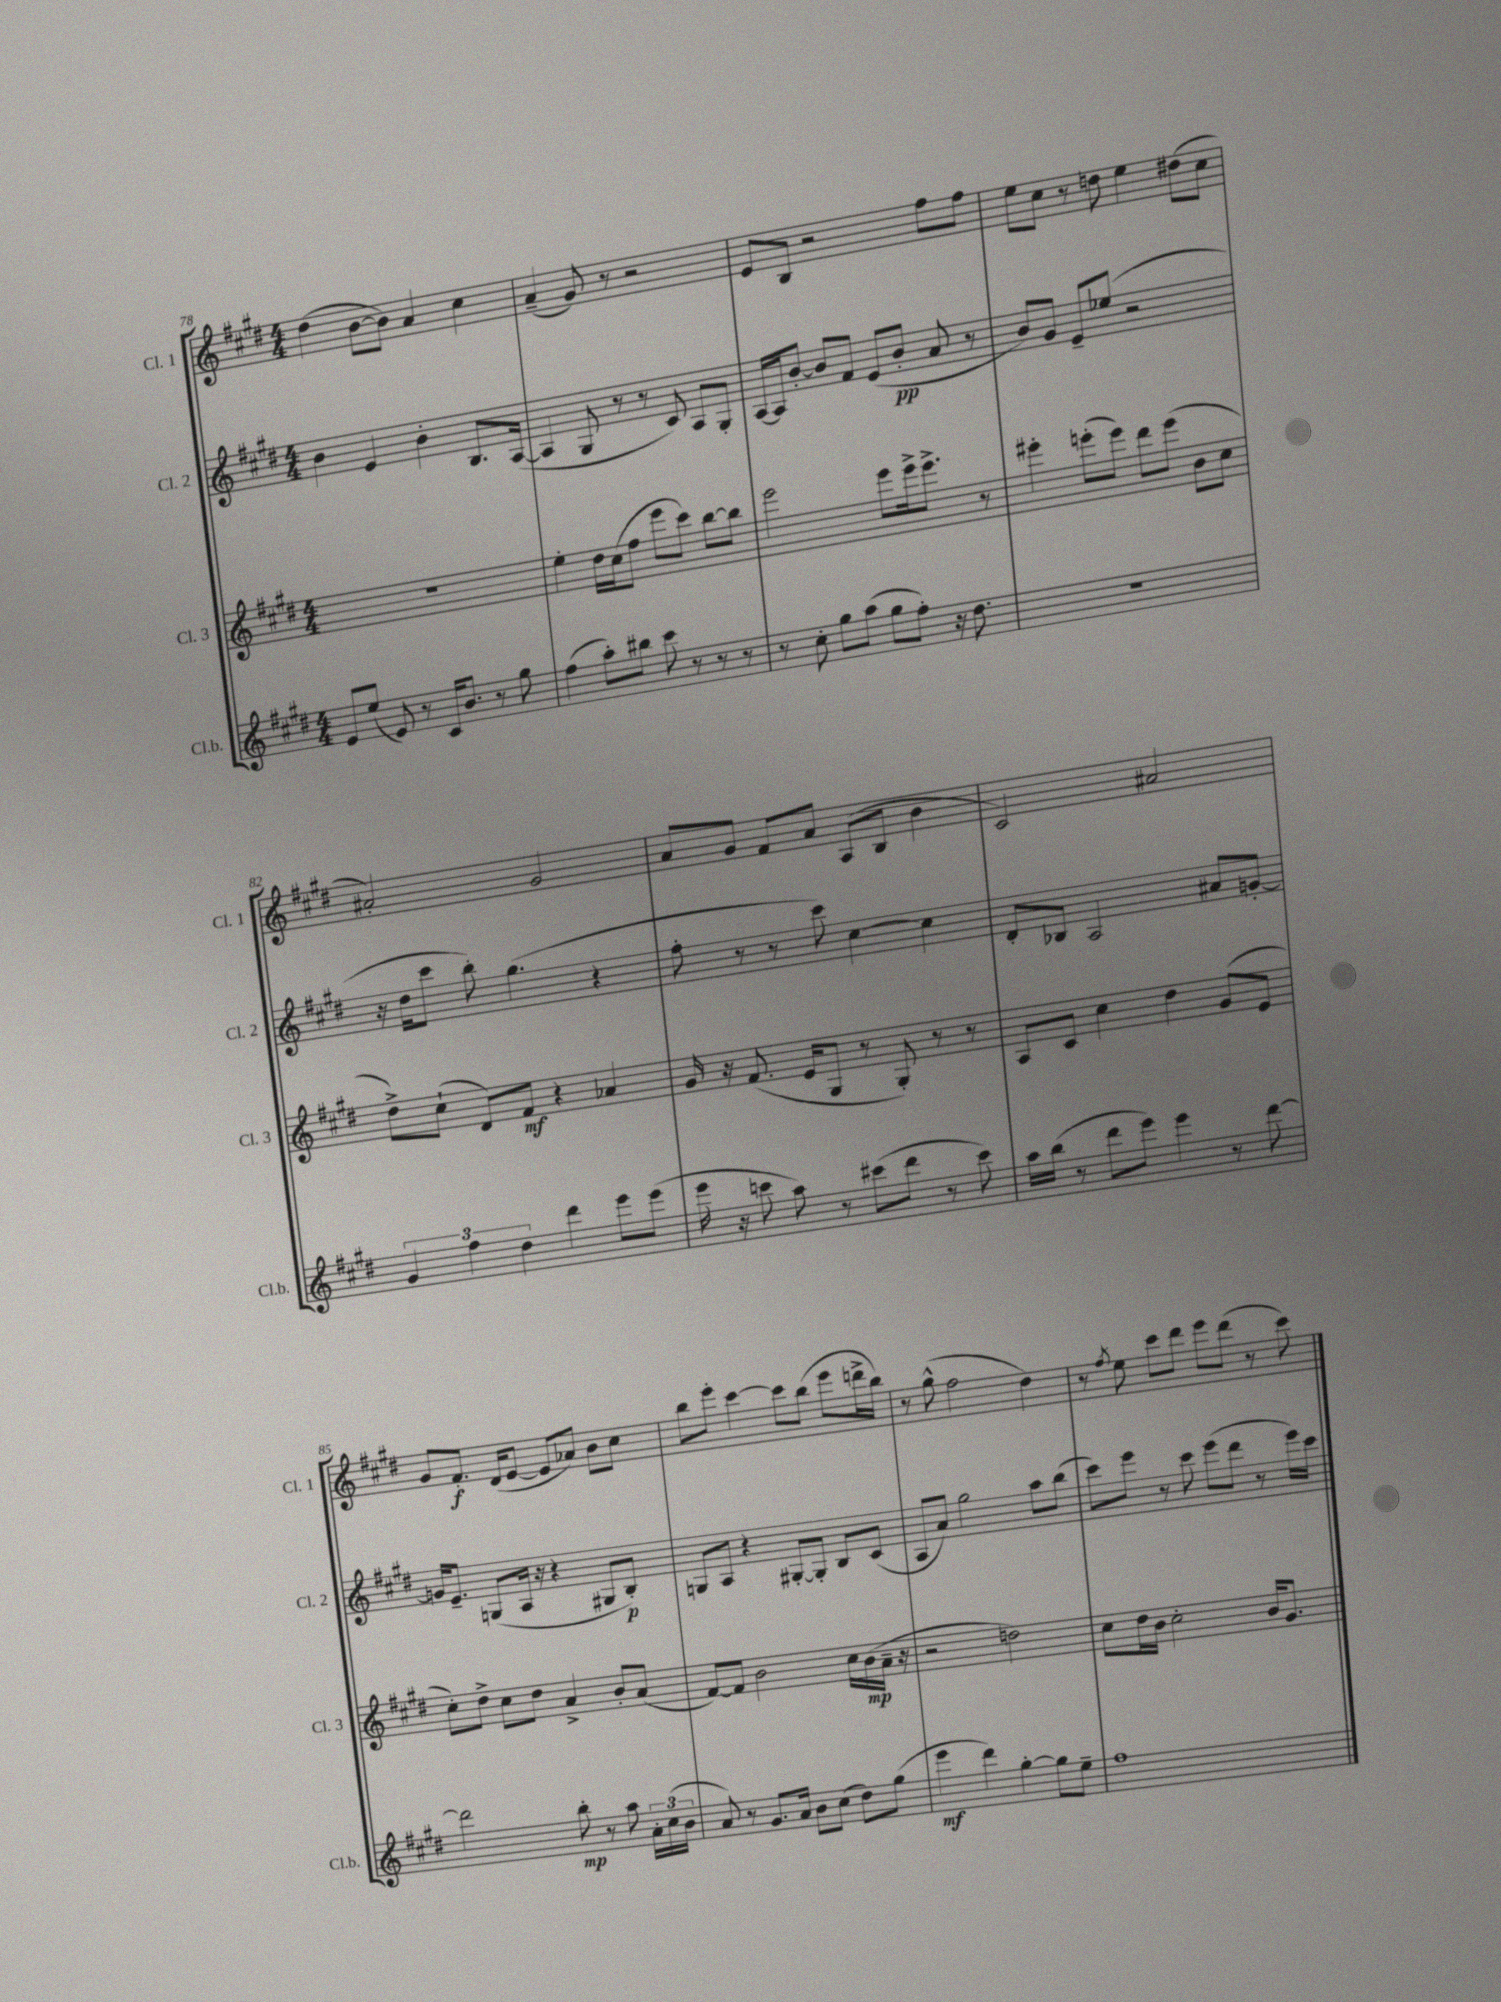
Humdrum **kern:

**kern	**dynam	**kern	**dynam	**kern	**dynam	**kern	**dynam
*part4	*part4	*part3	*part3	*part2	*part2	*part1	*part1
*staff4	*staff4	*staff3	*staff3	*staff2	*staff2	*staff1	*staff1
*I"Cl.b.	*	*I"Cl. 3	*	*I"Cl. 2	*	*I"Cl. 1	*
*I'Cl.b.	*	*I'Cl. 3	*	*I'Cl. 2	*	*I'Cl. 1	*
*clefG2	*	*clefG2	*	*clefG2	*	*clefG2	*
*k[f#c#g#d#]	*	*k[f#c#g#d#]	*	*k[f#c#g#d#]	*	*k[f#c#g#d#]	*
*M4/4	*	*M4/4	*	*M4/4	*	*M4/4	*
=78	=78	=78	=78	=78	=78	=78	=78
8e/L	.	1r	.	4b\	.	(4dd#\	.
(8ee/J	.	.	.	.	.	.	.
8e/)	.	.	.	4e/	.	[8b\L	.
8r	.	.	.	.	.	8b\J])	.
16c#/KL	.	.	.	4b'\	.	4a/	.
8.b/J	.	.	.	.	.	.	.
8r	.	.	.	8.B/L	.	4cc#\	.
8gg#\	.	.	.	.	.	.	.
.	.	.	.	([16A/Jk	.	.	.
=79	=79	=79	=79	=79	=79	=79	=79
(4ff#\	.	4ee'\	.	4A/]	.	(4a~/	.
8aa'\L)	.	16dd#\LL	.	8G#/	.	8g#/)	.
.	.	(16cc#\J	.	.	.	.	.
8bb#X\J	.	8ff#\J	.	8r	.	8r	.
8ccc#\	.	8eee\L	.	8r	.	2r	.
8r	.	8ccc#\J)	.	8c#/)	.	.	.
8r	.	[8bb\L	.	8A/L	.	.	.
8r	.	8bb\J]	.	8G#'/J	.	.	.
=80	=80	=80	=80	=80	=80	=80	=80
8r	.	2eee\	.	[16A/LL	.	8e/L	.
.	.	.	.	16A/J]	.	.	.
8cc#'\	.	.	.	[8b'/J	.	8B/J	.
8gg#\L	.	.	.	8b/L]	.	2r	.
(8aa\J	.	.	.	8f#/J	.	.	.
8gg#\L	.	8eee\L	.	(8e/L	.	.	.
8ff#'\J)	.	16eee^\k	.	8b'/J	pp	.	.
.	.	8.eee^\J	.	.	.	.	.
16r	.	.	.	8a/	.	8ff#\L	.
8.dd#\	.	.	.	.	.	.	.
.	.	8r	.	8r	.	8ff#\J	.
=81	=81	=81	=81	=81	=81	=81	=81
1r	.	4eee#X'\	.	8b/L)	.	8ee\L	.
.	.	.	.	8g#/J	.	8cc#\J	.
.	.	(8eeen'\L	.	8e~/L	.	8r	.
.	.	8eee\J)	.	(8ee-X/J	.	8ddn\	.
.	.	8ddd#\L	.	2r	.	4ee\	.
.	.	(8eee\J	.	.	.	.	.
.	.	8b\L	.	.	.	(8dd#X\L	.
.	.	8cc#\J	.	.	.	8cc#\J	.
!!LO:LB:g=z
=82	=82	=82	=82	=82	=82	=82	=82
6g#/	.	8dd#^\L)	.	16r	.	2a#X'/)	.
.	.	.	.	16dd#\KL	.	.	.
.	.	(8cc#`\J	.	8ccc#\J	.	.	.
6ff#\	.	.	.	.	.	.	.
.	.	8d#/L)	.	8bb'\)	.	.	.
6dd#\	.	.	.	.	.	.	.
.	.	8f#/J	mf	(4.gg#\	.	.	.
4ddd#\	.	4r	.	.	.	2g#/	.
8eee\L	.	4a-X/	.	4r	.	.	.
(8eee\J	.	.	.	.	.	.	.
=83	=83	=83	=83	=83	=83	=83	=83
16eee\	.	16g#/	.	8ff#'\	.	8a/L	.
16r	.	16r	.	.	.	.	.
8cccn\	.	(8.f#/	.	8r	.	8g#/J	.
8aa\)	.	.	.	8r	.	8f#/L	.
.	.	16e/KL	.	.	.	.	.
8r	.	8G#/J	.	8ccc#\)	.	8a/J	.
(8ccc#X\L	.	8r	.	[4cc#\	.	(8A/L	.
8ddd#\J	.	8G#'/)	.	.	.	8B/J	.
8r	.	8r	.	4cc#\]	.	4b\	.
8ccc#\)	.	8r	.	.	.	.	.
=84	=84	=84	=84	=84	=84	=84	=84
16aa\LL	.	8A/L	.	8d#'/L	.	2c#/)	.
(16bb\JJ	.	.	.	.	.	.	.
8r	.	8c#/J	.	8B-X/J	.	.	.
8ddd#\L	.	4cc#\	.	2A/	.	.	.
8eee\J)	.	.	.	.	.	.	.
4eee\	.	4dd#\	.	.	.	2a#X/	.
8r	.	(8g#/L	.	8a#X/L	.	.	.
[8ddd#\	.	8e/J	.	[8gn'/J	.	.	.
!!LO:LB:g=z
=85	=85	=85	=85	=85	=85	=85	=85
2ddd#\]	.	8cc#'\L)	.	16gn/KL]	.	8g#/L	.
.	.	.	.	8.e~/J	.	.	.
.	.	8dd#^\J	.	.	.	8.f#'/J	f
.	.	8cc#\L	.	(8Gn/L	.	.	.
.	.	.	.	.	.	(16d#/KL	.
.	.	8dd#\J	.	16A/Jk	.	[8e/J	.
.	.	.	.	16r	.	.	.
8bb'\	mp	4a^/	.	4r	.	8e/L]	.
8r	.	.	.	.	.	8a-X/J)	.
8aa\	.	8b'/L	.	8G#X/L	.	8b\L	.
24a'\LL	.	(8a/J	.	8B'/J)	p	8cc#\J	.
(24cc#\	.	.	.	.	.	.	.
24b\JJ	.	.	.	.	.	.	.
=86	=86	=86	=86	=86	=86	=86	=86
8a/)	.	[8f#/L)	.	8Gn/L	.	8bb\L	.
8r	.	8f#/J]	.	8A/J	.	8eee'\J	.
8.g#/L	.	2b\	.	4r	.	[4ccc#\	.
16a/Jk	.	.	.	.	.	.	.
8b\L	.	.	.	[8G#X'/L	.	8ccc#\L]	.
(8cc#\J	.	.	.	8G#'/J]	.	(8bb\J	.
8dd#\L)	.	16cc#\LL	.	8B/L	.	8eee\L	.
.	.	(16b\	mp	.	.	.	.
(8gg#\J	.	16a~\JJ	.	(8c#/J	.	16dddn^\L	.
.	.	16r	.	.	.	16bb\JJ)	.
=87	=87	=87	=87	=87	=87	=87	=87
4eee\	mf	2r	.	8A/L	.	8r	.
.	.	.	.	8a/J)	.	(8gg#^^\	.
4ddd#\)	.	.	.	2gg#\	.	2ff#\	.
[4gg#'\	.	2ddn\)	.	.	.	.	.
8gg#\L]	.	.	.	8aa\L	.	4dd#\)	.
8ee~\J	.	.	.	(8bb\J	.	.	.
=88	=88	=88	=88	=88	=88	=88	=88
1ff#	.	8cc#\L	.	8ccc#\L)	.	8r	.
.	.	.	.	.	.	8qff#/	.
.	.	16dd#\L	.	8eee\J	.	8ee\	.
.	.	16b\JJ	.	.	.	.	.
.	.	2cc#'\	.	8r	.	8ccc#\L	.
.	.	.	.	8ccc#\	.	8ddd#\J	.
.	.	.	.	(8eee\L	.	8eee\L	.
.	.	.	.	8ddd#\J	.	(8ddd#\J	.
.	.	16b/KL	.	8r	.	8r	.
.	.	8.g#/J	.	.	.	.	.
.	.	.	.	16eee\LL)	.	8ccc#\)	.
.	.	.	.	16ccc#\JJ	.	.	.
==	==	==	==	==	==	==	==
*-	*-	*-	*-	*-	*-	*-	*-
